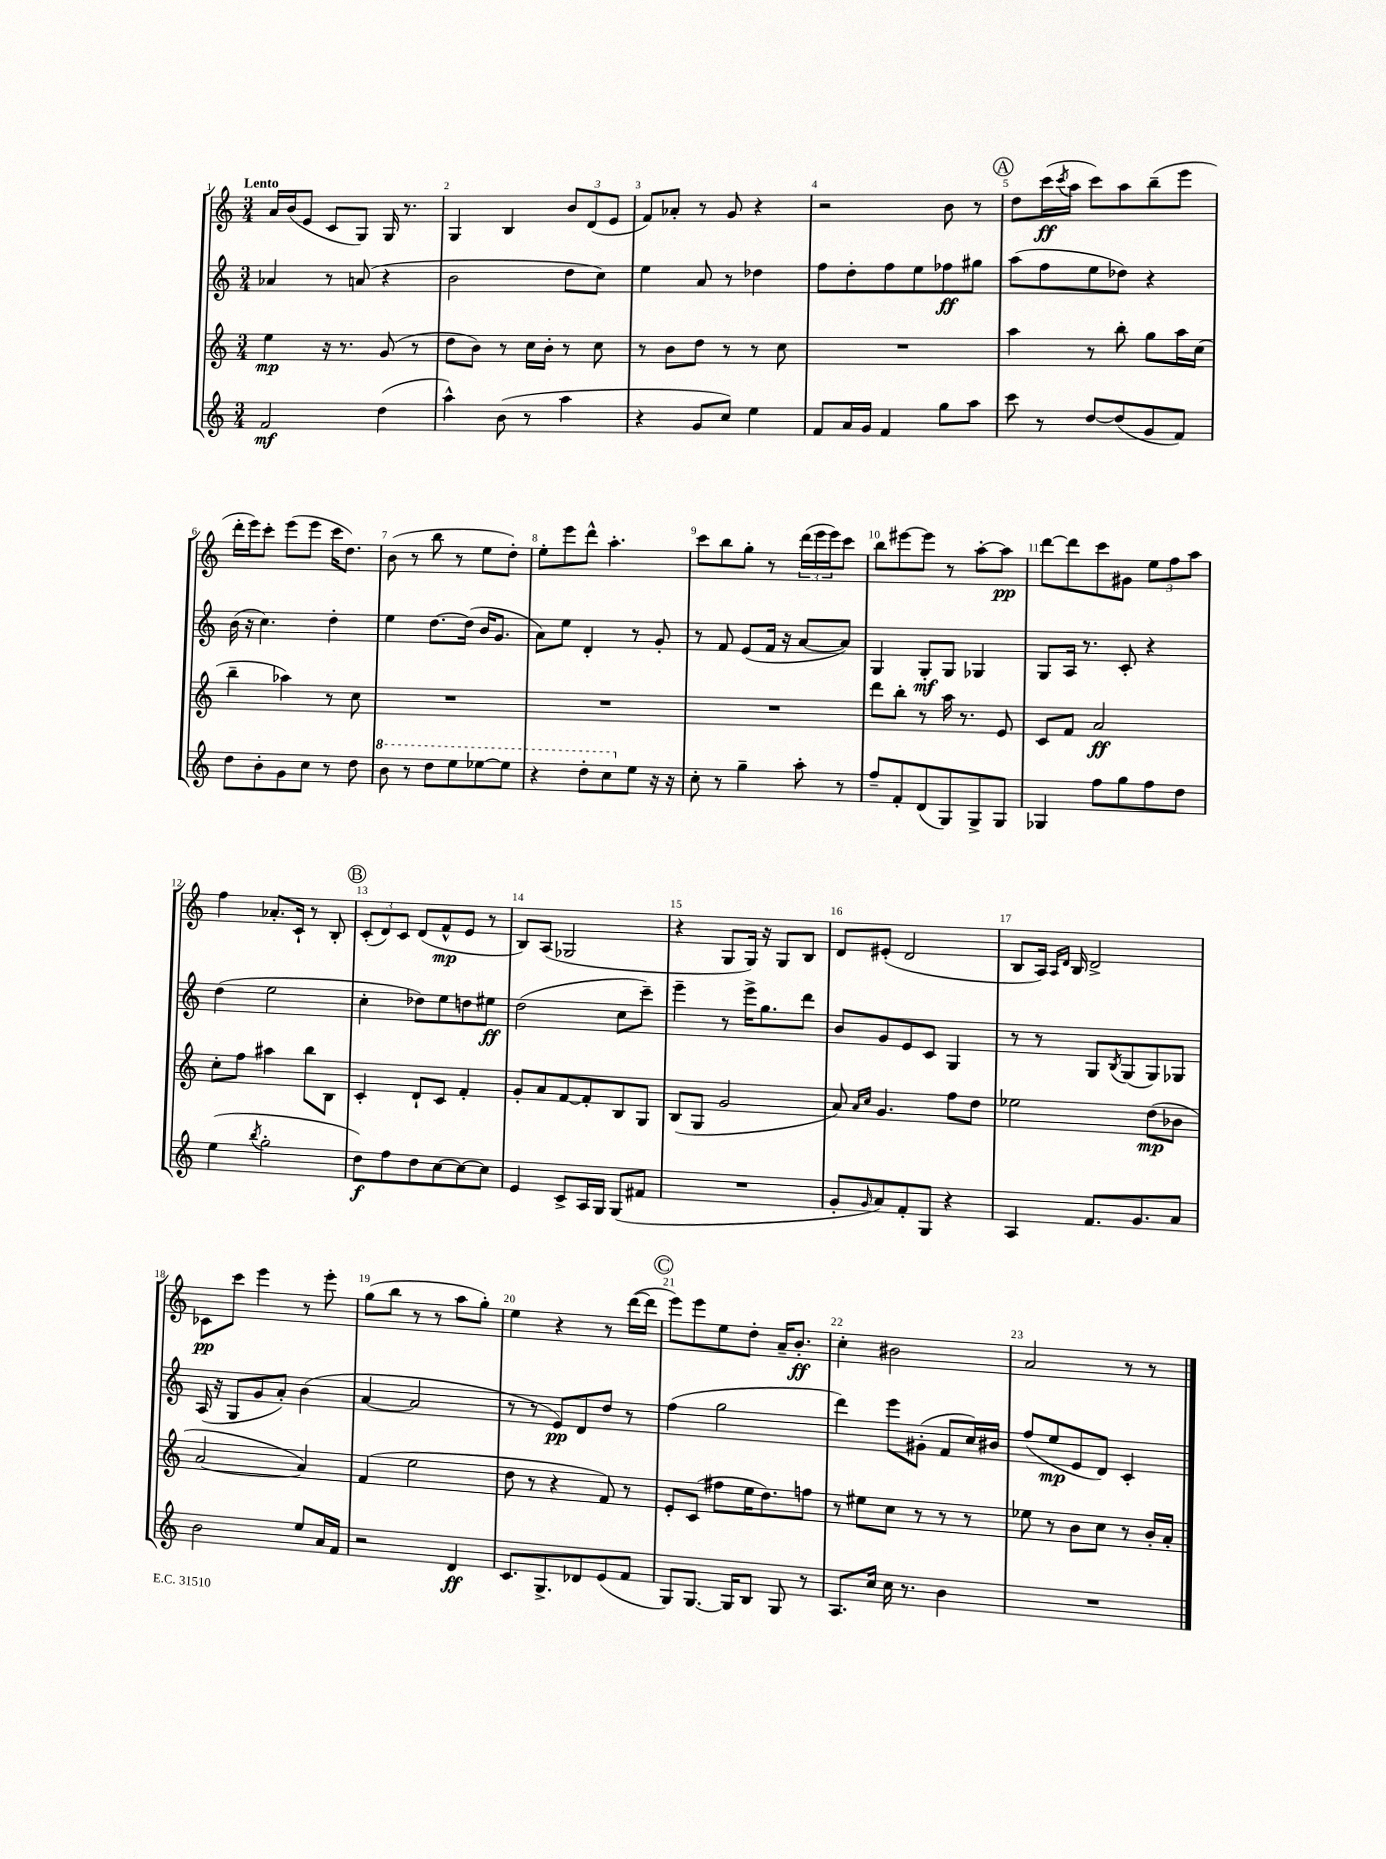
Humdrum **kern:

**kern	**dynam	**kern	**dynam	**kern	**dynam	**kern	**dynam
*part4	*part4	*part3	*part3	*part2	*part2	*part1	*part1
*staff4	*staff4	*staff3	*staff3	*staff2	*staff2	*staff1	*staff1
*clefG2	*	*clefG2	*	*clefG2	*	*clefG2	*
*k[]	*	*k[]	*	*k[]	*	*k[]	*
*M3/4	*	*M3/4	*	*M3/4	*	*M3/4	*
=1	=1	=1	=1	=1	=1	=1	=1
!	!	!	!	!	!	!LO:TX:a:B:t=Lento	!
2f/	mf	4ee\	mp	4a-X/	.	16a/LL	.
.	.	.	.	.	.	(16b/J	.
.	.	.	.	.	.	8e/J	.
.	.	16r	.	8r	.	8c/L	.
.	.	8.r	.	.	.	.	.
.	.	.	.	(8an/	.	8G/J)	.
(4dd\	.	(8g/	.	4r	.	16G/	.
.	.	.	.	.	.	8.r	.
.	.	8r	.	.	.	.	.
=2	=2	=2	=2	=2	=2	=2	=2
4aa^^\)	.	8dd\L	.	2b\	.	4G/	.
.	.	8b\J)	.	.	.	.	.
(8b\	.	8r	.	.	.	4B/	.
8r	.	16cc\LL	.	.	.	.	.
.	.	16b'\JJ	.	.	.	.	.
4aa\	.	8r	.	8dd\L	.	12b/L	.
.	.	.	.	.	.	(12d/	.
.	.	8cc\	.	8cc\J)	.	.	.
.	.	.	.	.	.	12e/J	.
=3	=3	=3	=3	=3	=3	=3	=3
4r	.	8r	.	4ee\	.	8f/L)	.
.	.	8b\L	.	.	.	8a-X'/J	.
8g/L	.	8dd\J	.	8a/	.	8r	.
8cc/J)	.	8r	.	8r	.	8g/	.
4ee\	.	8r	.	4dd-X\	.	4r	.
.	.	8cc\	.	.	.	.	.
=4	=4	=4	=4	=4	=4	=4	=4
8f/L	.	2.r	.	8ff\L	.	2r	.
16a/L	.	.	.	8dd'\	.	.	.
16g/JJ	.	.	.	.	.	.	.
4f/	.	.	.	8ff\	.	.	.
.	.	.	.	8ee\	.	.	.
8gg\L	.	.	.	8ff-X\	ff	8b\	.
8aa\J	.	.	.	8gg#X\J	.	8r	.
!!LO:REH:place=s1:t=A
=5	=5	=5	=5	=5	=5	=5	=5
8ccc\	.	4aa\	.	(8aa\L	.	8dd\L	.
8r	.	.	.	8ff\	.	(16ccc\L	ff
.	.	.	.	.	.	8qccc/	.
.	.	.	.	.	.	16aa\JJ	.
[8dd/L	.	8r	.	8ee\	.	8ccc\L)	.
(8dd/]	.	8bb'\	.	8dd-X\J)	.	8aa\	.
8g/	.	8gg\L	.	4r	.	(8bb~\	.
8f/J)	.	16aa\L	.	.	.	8eee\J	.
.	.	(16cc\JJ	.	.	.	.	.
!!LO:LB:g=z
=6	=6	=6	=6	=6	=6	=6	=6
8dd\L	.	4bb~\	.	(16b\	.	16ddd'\LL	.
.	.	.	.	16r	.	16eee\J)	.
8b'\	.	.	.	4.cc\)	.	8ccc'\J	.
8g\	.	4aa-X\)	.	.	.	(8eee\L	.
8cc\J	.	.	.	.	.	8eee\J	.
8r	.	8r	.	4dd'\	.	16ccc\KL	.
.	.	.	.	.	.	8.dd\J)	.
8dd\	.	8cc\	.	.	.	.	.
=7	=7	=7	=7	=7	=7	=7	=7
*8va	*	*	*	*	*	*	*
8bb\	.	2.r	.	4ee\	.	(8b\	.
8r	.	.	.	.	.	8r	.
8ddd\L	.	.	.	[8.dd\L	.	8bb\	.
8eee\	.	.	.	.	.	8r	.
.	.	.	.	(16dd\Jk]	.	.	.
[8eee-X\	.	.	.	16b/KL	.	8ee\L	.
.	.	.	.	8.g/J	.	.	.
8eee-\J]	.	.	.	.	.	8dd'\J)	.
=8	=8	=8	=8	=8	=8	=8	=8
4r	.	2.r	.	8a\L)	.	8ee'\L	.
.	.	.	.	8ee\J	.	8eee\	.
8ddd'\L	.	.	.	4d'/	.	8ddd^^\J	.
8ccc\	.	.	.	.	.	4.aa'\	.
*X8va	*	*	*	*	*	*	*
8ee\J	.	.	.	8r	.	.	.
16r	.	.	.	8g'/	.	.	.
16r	.	.	.	.	.	.	.
=9	=9	=9	=9	=9	=9	=9	=9
8cc'\	.	2.r	.	8r	.	8ccc\L	.
8r	.	.	.	8f/	.	8bb\	.
4gg~\	.	.	.	(8e/L	.	8gg'\J	.
.	.	.	.	16f/Jk	.	8r	.
.	.	.	.	16r	.	.	.
8aa'\	.	.	.	[8a/L	.	(24ddd\LL	.
.	.	.	.	.	.	24eee\	.
.	.	.	.	.	.	24eee\J)	.
8r	.	.	.	8a/J])	.	8ccc\J	.
=10	=10	=10	=10	=10	=10	=10	=10
8ff~/L	.	8ddd\L	.	4G/	.	8bb\L	.
8f'/	.	8bb'\J	.	.	.	[8eee#X\	.
(8d/	.	8r	.	8G'/L	mf	8eee#\J]	.
8G/)	.	16aa\	.	8G/J	.	8r	.
.	.	8.r	.	.	.	.	.
8G^/	.	.	.	4G-X/	.	[8aa'\L	.
8G/J	.	8e/	.	.	.	8aa\J]	pp
=11	=11	=11	=11	=11	=11	=11	=11
4G-X/	.	8c/L	.	8G/L	.	[8ddd\L	.
.	.	8f/J	.	16A/Jk	.	8ddd\]	.
.	.	.	.	8.r	.	.	.
8ff\L	.	2a/	ff	.	.	8ccc\	.
8gg\	.	.	.	8c'/	.	8g#X\J	.
8ff\	.	.	.	4r	.	12ee\L	.
.	.	.	.	.	.	12ff\	.
8dd\J	.	.	.	.	.	.	.
.	.	.	.	.	.	12aa\J	.
!!LO:LB:g=z
=12	=12	=12	=12	=12	=12	=12	=12
(4ee\	.	8cc'\L	.	(4dd\	.	4ff\	.
.	.	8ff\J	.	.	.	.	.
8qbb/	.	.	.	.	.	.	.
2gg'\	.	4aa#X\	.	2ee\	.	8.a-X'/L	.
.	.	.	.	.	.	16c`/Jk	.
.	.	8bb\L	.	.	.	8r	.
.	.	8B\J	.	.	.	8B'/	.
!!LO:REH:place=s1:t=B
=13	=13	=13	=13	=13	=13	=13	=13
8dd\L)	f	4c'/	.	4cc'\	.	(12c'/L	.
.	.	.	.	.	.	12d/)	.
8ff\	.	.	.	.	.	.	.
.	.	.	.	.	.	12c/J	.
8dd\	.	8d`/L	.	8dd-X\L)	.	(8d/L	.
[8cc\	.	8c/J	.	8ee\	.	8f^^/	mp
8cc\_	.	4f'/	.	8ddn\	.	8e/J	.
8cc\J]	.	.	.	8ee#X\J	ff	8r	.
=14	=14	=14	=14	=14	=14	=14	=14
4e/	.	8g'/L	.	(2dd\	.	8B/L)	.
.	.	8a/	.	.	.	(8A/J	.
8c^/L	.	[8f/	.	.	.	2G-X/	.
16A/L	.	8f'/]	.	.	.	.	.
16G/JJ	.	.	.	.	.	.	.
(8G/L	.	8B/	.	8cc\L	.	.	.
8f#X/J	.	8G/J	.	8ccc~\J)	.	.	.
=15	=15	=15	=15	=15	=15	=15	=15
2.r	.	(8B/L	.	4eee~\	.	4r	.
.	.	8G/J	.	.	.	.	.
.	.	2g/	.	8r	.	8G/L	.
.	.	.	.	16eee^\KL	.	16G/Jk)	.
.	.	.	.	8.gg\	.	16r	.
.	.	.	.	.	.	8G/L	.
.	.	.	.	8ddd\J	.	8B/J	.
=16	=16	=16	=16	=16	=16	=16	=16
8g'/L	.	8a/)	.	8b/L	.	8d/L	.
.	.	16qqa/LL	.	.	.	.	.
16qqg/	.	16qqcc/JJ	.	.	.	.	.
8a/)	.	4.g/	.	8g/	.	(8e#X'/J	.
8f'/	.	.	.	8e/	.	2d/	.
8G/J	.	.	.	8c/J	.	.	.
4r	.	8ff\L	.	4G/	.	.	.
.	.	8dd\J	.	.	.	.	.
=17	=17	=17	=17	=17	=17	=17	=17
4A/	.	2ee-X\	.	8r	.	8B/L	.
.	.	.	.	8r	.	16A/Jk)	.
.	.	.	.	.	.	16qqA/LL	.
.	.	.	.	.	.	16qqd/JJ	.
.	.	.	.	.	.	16B/	.
8.f/L	.	.	.	8G/L	.	2d^/	.
.	.	.	.	8qB/	.	.	.
.	.	.	.	(8G/	.	.	.
8.g/	.	.	.	.	.	.	.
.	.	(8dd\L	mp	8G/)	.	.	.
8a/J	.	8b-X\J	.	8G-X/J	.	.	.
!!LO:LB:g=z
=18	=18	=18	=18	=18	=18	=18	=18
2b\	.	[2a/	.	(16A/	.	8c-X\L	pp
.	.	.	.	16r	.	.	.
.	.	.	.	8G/L	.	8ccc\J	.
.	.	.	.	8g/	.	4eee\	.
.	.	.	.	8a'/J)	.	.	.
8ee/L	.	4a/])	.	(4b\	.	8r	.
16a/L	.	.	.	.	.	8eee'\	.
16f/JJ	.	.	.	.	.	.	.
=19	=19	=19	=19	=19	=19	=19	=19
2r	.	(4f/	.	[4a/	.	(8gg\L	.
.	.	.	.	.	.	8bb\J	.
.	.	2ee\	.	2a/]	.	8r	.
.	.	.	.	.	.	8r	.
4d/	ff	.	.	.	.	8aa\L	.
.	.	.	.	.	.	8gg'\J)	.
=20	=20	=20	=20	=20	=20	=20	=20
8.c/L	.	8dd\	.	8r	.	4ee\	.
.	.	8r	.	8r	.	.	.
8.G^/	.	.	.	.	.	.	.
.	.	4r	.	8e/L)	pp	4r	.
8d-X/	.	.	.	8d/	.	.	.
(8e/	.	8f/)	.	8dd/J	.	8r	.
8f/J	.	8r	.	8r	.	([16ddd\LL	.
.	.	.	.	.	.	16ddd\JJ]	.
!!LO:REH:place=s1:t=C
=21	=21	=21	=21	=21	=21	=21	=21
8G/L)	.	8e'/L	.	(4ff\	.	8eee\L)	.
[8.G/J	.	(8c/J	.	.	.	8eee\	.
.	.	8ff#X\L	.	2gg\	.	8ee\	.
16G/KL]	.	.	.	.	.	.	.
8B/J	.	16ee\K	.	.	.	8dd'\J	.
.	.	8.dd\)	.	.	.	.	.
8G/	.	.	.	.	.	16a~/KL	.
.	.	.	.	.	.	8.b'/J	ff
8r	.	8ffn\J	.	.	.	.	.
=22	=22	=22	=22	=22	=22	=22	=22
8.A/L	.	8r	.	4ddd\)	.	4cc'\	.
.	.	8ee#X\L	.	.	.	.	.
16cc/Jk	.	.	.	.	.	.	.
16cc\	.	8cc\J	.	8eee\L	.	2b#X\	.
8.r	.	.	.	.	.	.	.
.	.	8r	.	(8g#X'\J	.	.	.
4b\	.	8r	.	8f/L	.	.	.
.	.	8r	.	16cc/L)	.	.	.
.	.	.	.	16b#X/JJ	.	.	.
=23	=23	=23	=23	=23	=23	=23	=23
2.r	.	8ee-X\	.	(8ff/L	.	2a/	.
.	.	8r	.	8ee/	mp	.	.
.	.	8b\L	.	8e/	.	.	.
.	.	8cc\J	.	8d/J)	.	.	.
.	.	8r	.	4c'/	.	8r	.
.	.	16b'/LL	.	.	.	8r	.
.	.	16a'/JJ	.	.	.	.	.
==	==	==	==	==	==	==	==
*-	*-	*-	*-	*-	*-	*-	*-
